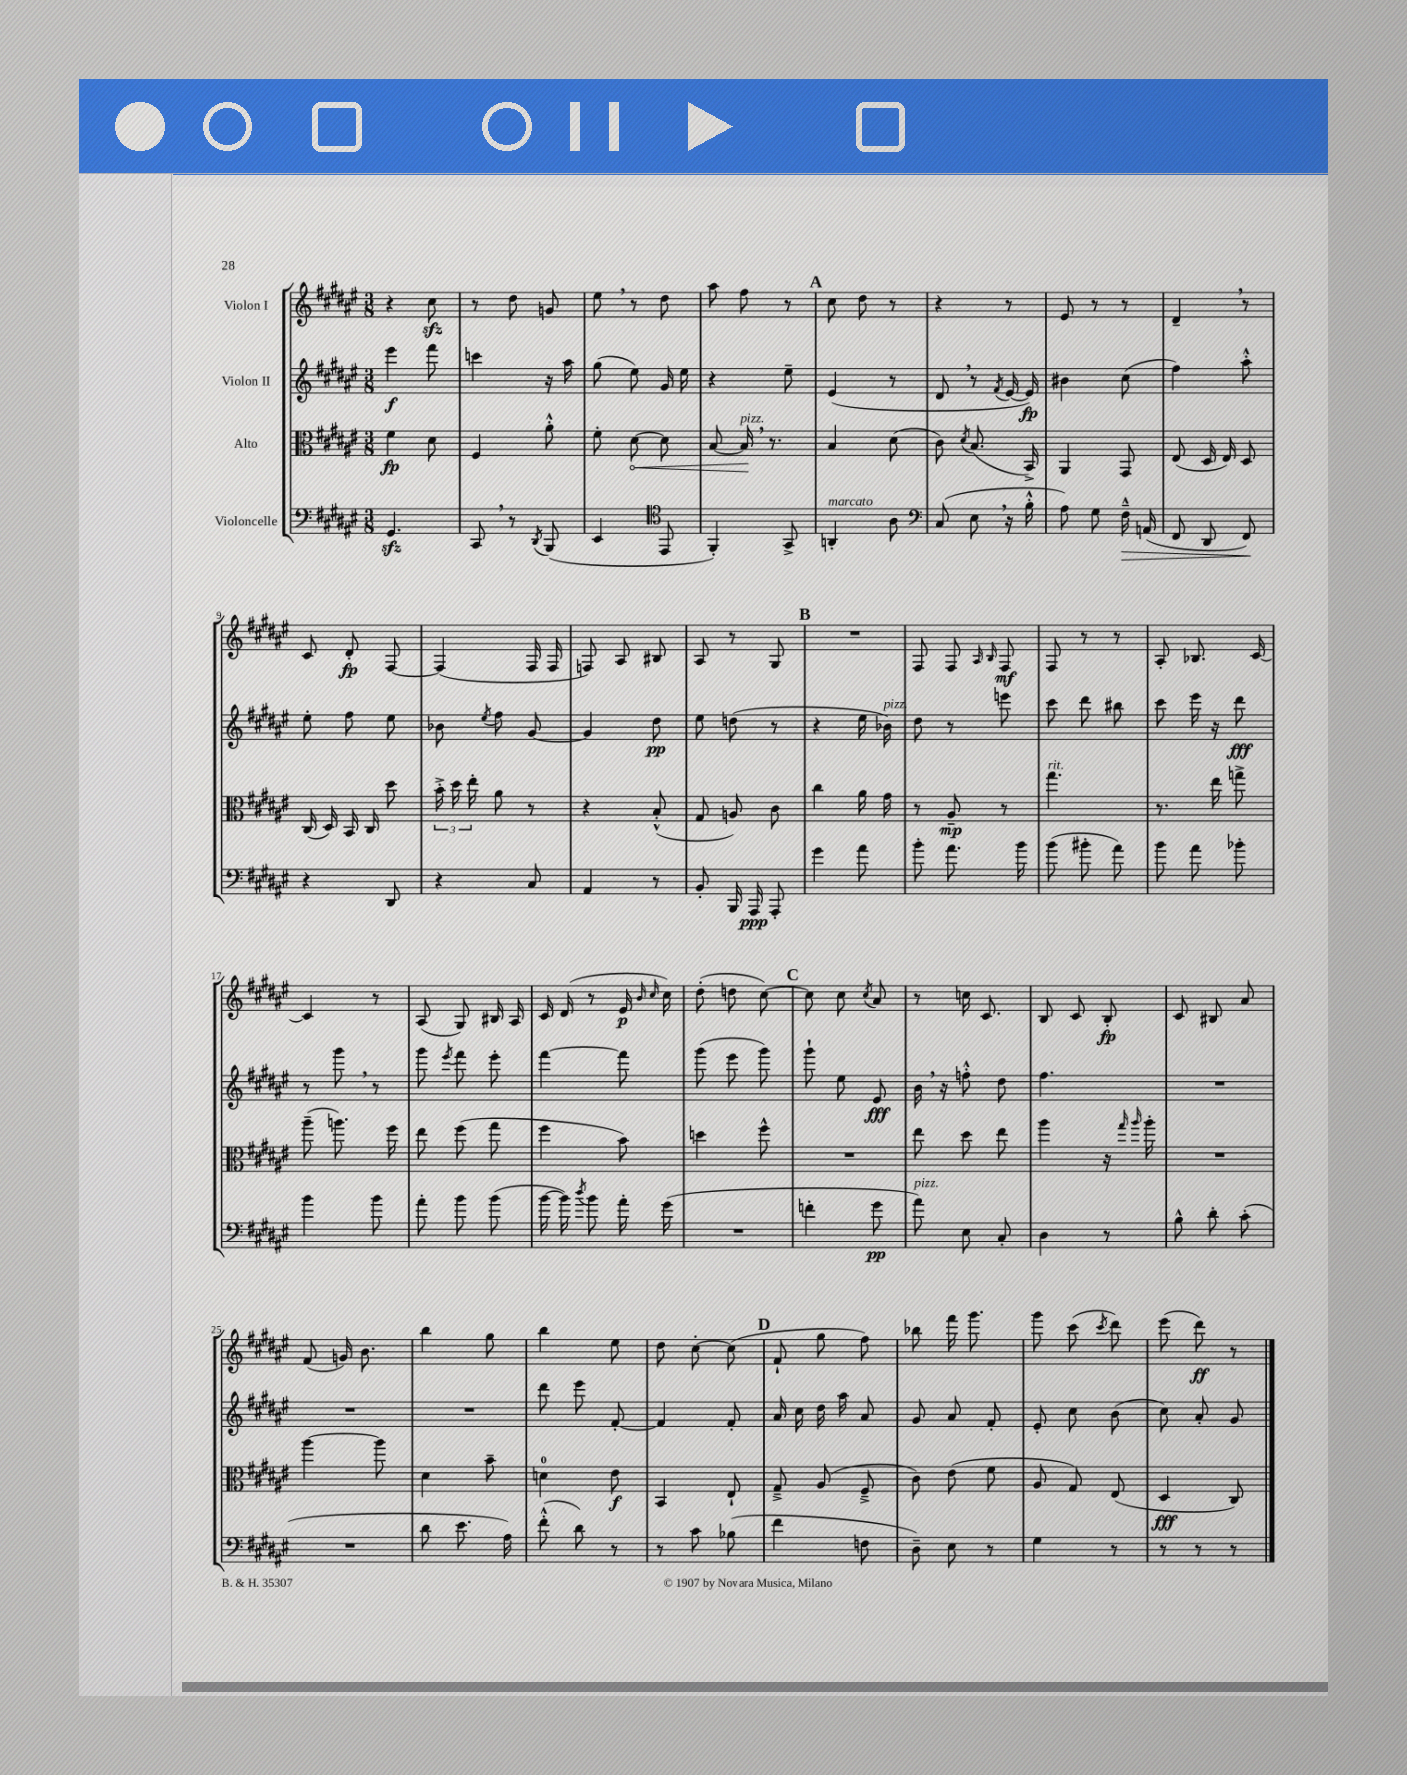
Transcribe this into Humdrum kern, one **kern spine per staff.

**kern	**kern	**kern	**kern
*staff4	*staff3	*staff2	*staff1
*clefF4	*clefC3	*clefG2	*clefG2
*k[f#c#g#d#a#e#]	*k[f#c#g#d#a#e#]	*k[f#c#g#d#a#e#]	*k[f#c#g#d#a#e#]
*M3/8	*M3/8	*M3/8	*M3/8
4.GG#	4f#	4eee#	4r
.	8d#	8fff#	8cc#
=	=	=	=
8CC#	4F#	4ccc	8r
8r	.	.	8dd#
8qDD#	.	.	.
(8BBB	8a#'^^	16r	8g
.	.	16aa#	.
=	=	=	=
4EE#	8f#'	(8gg#	8ee#
.	[8d#	8ee#)	8r
*clefC4	*	*	*
8EE#	8d#]	16g#	8dd#
.	.	16ee#	.
=	=	=	=
4FF#')	[8B	4r	8aa#
.	16B]	.	8ff#
.	8.r	.	.
8GG#^	.	8ee#~	8r
=	=	=	=
4AA'	4B	(4e#	8cc#
.	.	.	8dd#
8A#	(8d#	8r	8r
=	=	=	=
*clefF4	*	*	*
(8C#	8c#)	8d#	4r
.	8qd#	.	.
8E#	(8.B	8r	.
.	.	8qf#	.
16r	.	[16e#	8r
16B'^^	16BB^)	16e#])	.
=	=	=	=
8A#)	4AA#	4b#	8e#
8G#	.	.	8r
16F#~^^	8GG#	(8cc#	8r
(16AA	.	.	.
=	=	=	=
8FF#	(8E#	4ff#)	4d#~
8DD#	16D#	.	.
.	16E#)	.	.
8FF#)	8D#	8aa#'^^	8r
=	=	=	=
4r	(16C#	8ee#'	8c#
.	16D#)	.	.
.	16BB	8ff#	8d#'
.	16C#	.	.
8DD#	8dd#	8ee#	[8F#
=	=	=	=
4r	24b'^	8b-	(4F#]
.	24dd#	.	.
.	24ee#'	.	.
.	.	8qee#	.
.	8a#	8ff#	.
8C#	8r	[8g#	16F#
.	.	.	16F#
=	=	=	=
4AA#	4r	4g#]	8F)
.	.	.	8A#
8r	(8B'^^	8dd#	8B#
=	=	=	=
8BB'	8G#	8ee#	8A#
16BBB	8A)	(8dd	8r
16AAA#	.	.	.
8AAA#'	8c#	8r	8G#
=	=	=	=
4g#	4cc#	4r	4.r
8a#	16a#	16ee#	.
.	16g#	16b-)	.
=	=	=	=
8b'	8r	8dd#	8F#
8.a#	8A#~	8r	8F#
.	.	.	16qqA#
.	.	.	16qqB
.	8r	8eee	8F#
16b	.	.	.
=	=	=	=
(8b	4.gg#	8ccc#	8F#
8b#'	.	8ddd#	8r
8a#)	.	8bb#	8r
=	=	=	=
8b	8.r	8ccc#	8A#'
8a#	.	16eee#	8.B-
.	16ee#	16r	.
8b-'	8gg^	8ddd#	.
.	.	.	[16c#
=	=	=	=
4b	(8aa#~	8r	4c#]
.	8.aa)	8ggg#	.
8b	.	8r	8r
.	16ff#	.	.
=	=	=	=
8a#'	8ee#	8ggg#	(8A#
.	.	8qeee#	.
8b	(8ff#	8fff#	8G#)
(8b	8gg#	8eee#'	16B#
.	.	.	16A#
=	=	=	=
[16b	4ff#	[4fff#	16c#
16b])	.	.	(16d#
8qdd#	.	.	.
8b	.	.	8r
16a#'	8b)	8fff#]	16e#
.	.	.	16qqb
.	.	.	16qqcc#
(16g#	.	.	16cc#)
=	=	=	=
4.r	4dd	(8ggg#	(8dd#'
.	.	8eee#	8dd
.	8ff#^^	8ggg#)	[8cc#)
=	=	=	=
4f'	4.r	8ggg#`	8cc#]
.	.	8ee#	8cc#
.	.	.	8qcc#
8g#	.	8e#	8a#
=	=	=	=
8a#)	8ee#	16b	8r
.	.	16r	.
8E#	8dd#	8ff'^^	16cc
.	.	.	8.c#
8C#'	8ee#	8dd#	.
=	=	=	=
4D#	4aa#	4.ff#	8B
.	.	.	8c#
8r	16r	.	8B'
.	16qqgg#	.	.
.	16qqaa#	.	.
.	16aa#'	.	.
=	=	=	=
8B^^	4.r	4.r	8c#
8d#'	.	.	8B#
(8c#'	.	.	8a#
=	=	=	=
4.r	[4aa#	4.r	(8f#
.	.	.	16g)
.	.	.	8.b
.	8aa#]	.	.
=	=	=	=
8d#	4d#	4.r	4bb
8.e#	.	.	.
.	8b~	.	8gg#
16A#)	.	.	.
=	=	=	=
(8f#'^^	4d	8ddd#	4bb
8d#)	.	8eee#	.
8r	8e#	[8f#'	8ee#
=	=	=	=
8r	4BB	4f#]	8dd#
8c#	.	.	[8cc#'
(8B-	8E#`	8f#'	(8cc#]
=	=	=	=
4f#	8G#~^	16a#	8f#`
.	.	16cc#	.
.	(8A#	16dd#	8gg#
.	.	16aa#	.
8F	8F#~^	8a#	8ff#)
=	=	=	=
8D#~)	8c#)	8g#	8bb-
8E#	(8e#	8a#	16fff#
.	.	.	8.ggg#
8r	8f#	8f#'	.
=	=	=	=
4G#	8A#	8e#'	8ggg#
.	8G#)	8cc#	(8ccc#
.	.	.	8qccc#
8r	(8E#	(8b	8ddd#)
=	=	=	=
8r	4D#	8cc#)	(8eee#
8r	.	8a#'	8ddd#)
8r	8C#)	8g#	8r
==	==	==	==
*-	*-	*-	*-
